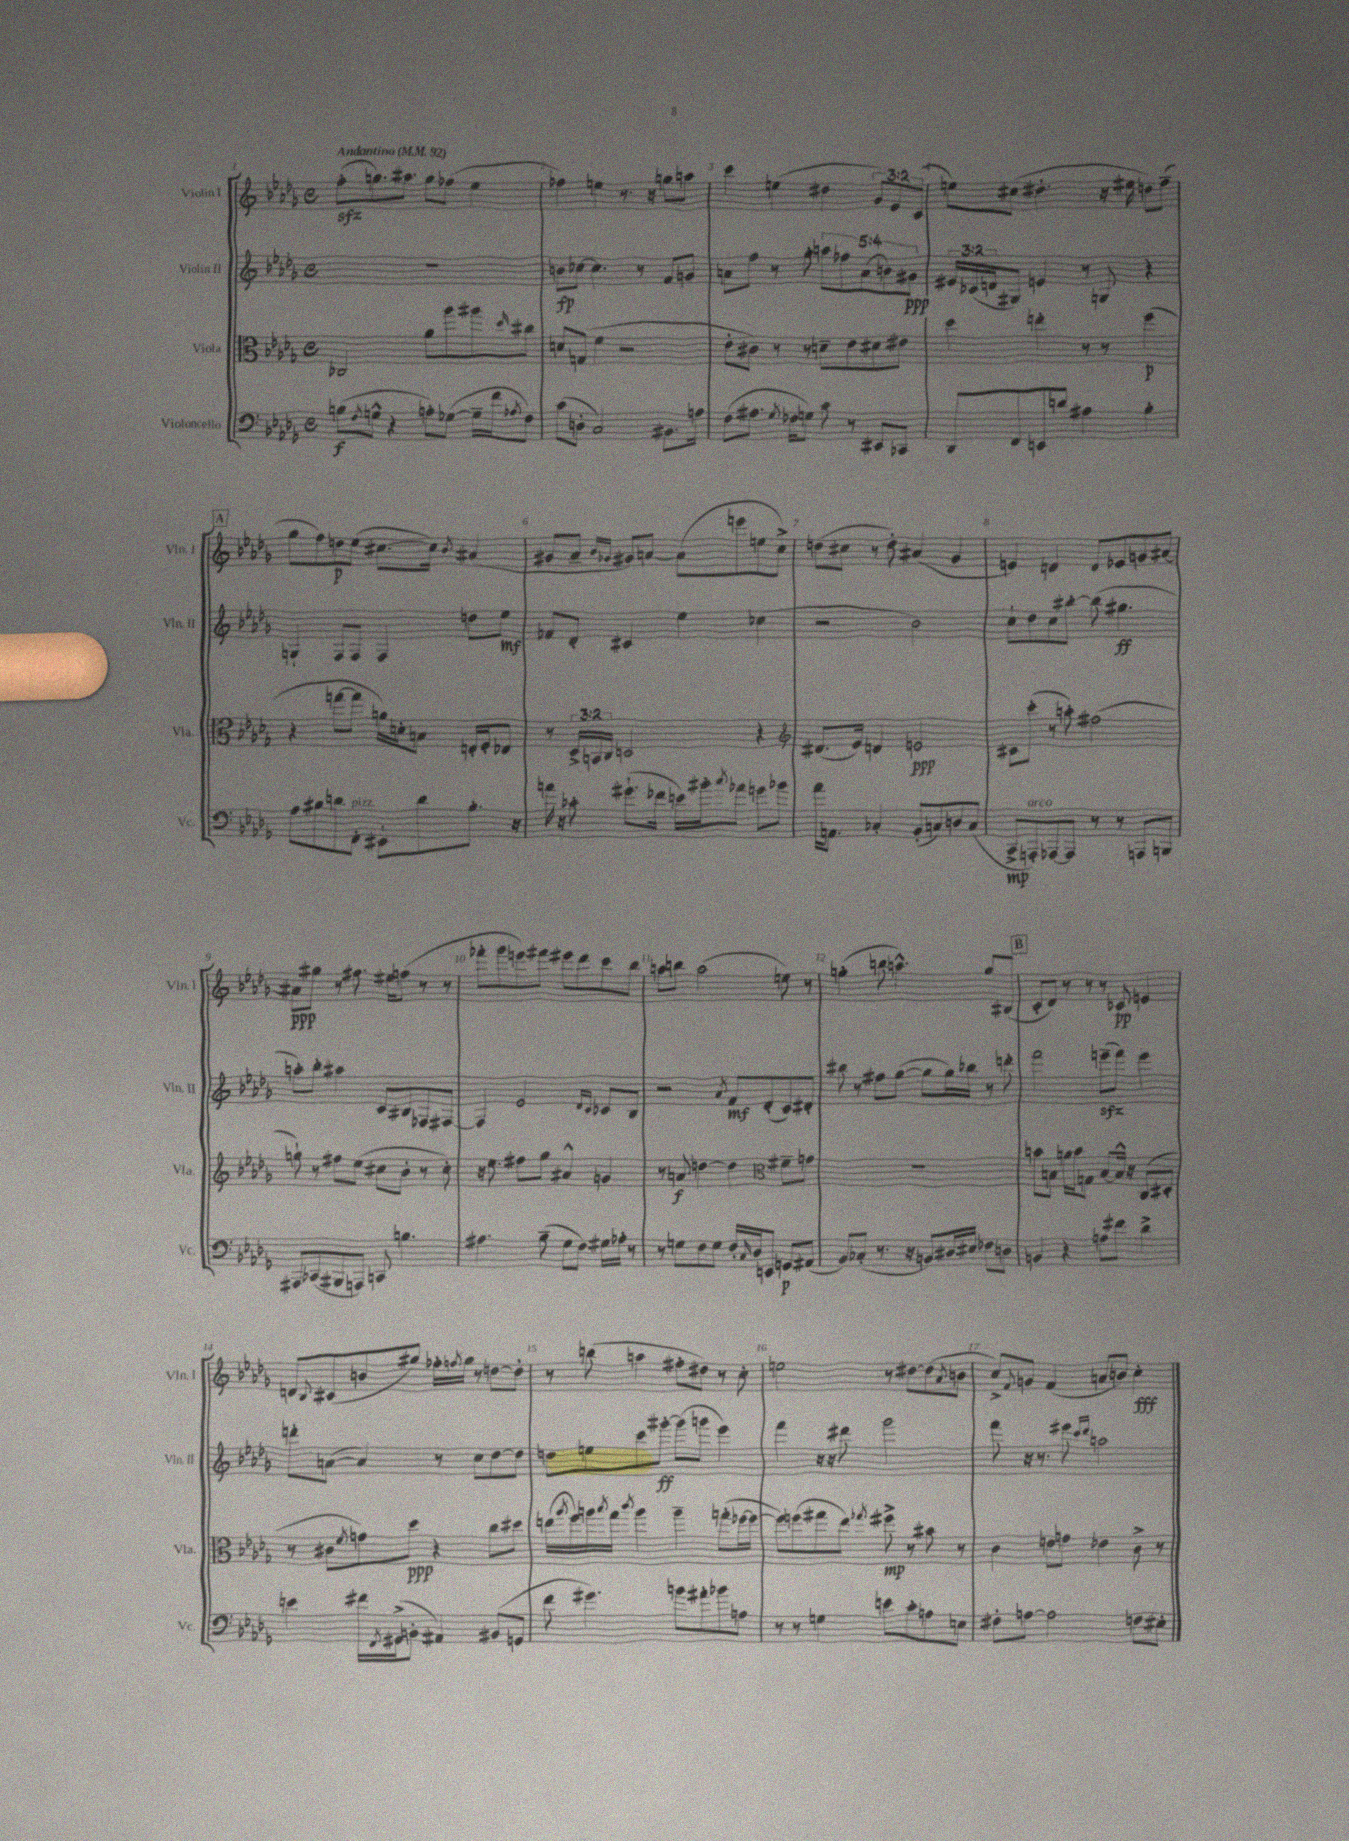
<<
\new StaffGroup <<
\new Staff = "s0" \with { instrumentName = "Violin I" shortInstrumentName = "Vln. I" } {
    \clef treble \key des \major \defaultTimeSignature \time 4/4 \override Staff.TupletNumber.text = #tuplet-number::calc-fraction-text \tempo "Andantino" 4 = 92
    f''8-.\sfz( g''8.) ais''8. g''8 fes''8( ees''4 |
    fes''4) e''4 r8. r16 g''8 a''8 |
    c'''4 e''4( dis''4 \tuplet 3/2 { ges'8) ees'8 c'8( } |
    e''8) cis''8( dis''4.-. r16 eis''16 d''8) f''8--( |
    \mark \markup { \box "A" } ges''8 f''8) d''8\p ees''8( cis''8.~ cis''16) \acciaccatura { bes'8 } ais'4( |
    gis'8 aes'8-- \grace { bes'16 ges'16 } gis'8) a'8~ a'8( e'''8 e''8 c''8->) |
    d''8( cis''8 r8 d''8-.) ais'4( ges'4 |
    e'4) d'4 d'8 ees'8 g'8 ais'8~ |
    ais'8\ppp gis''8 r8 fis''8. eis''16 f''8( r8 r8 |
    fes'''8-. ges'''8 e'''8) fis'''8 eis'''8 des'''8 c'''8 bes''8 |
    a''8 b''8 a''2( e''8) r8 |
    g''4-.( b''8 a''4.-^) g''8 bis8( |
    \mark \markup { \box "B" } c'8-. des'8) r8 r8 r8 ces'8\pp e'4 |
    d'8 \appoggiatura { bes8 } cis'8( b'8 gis''8) fes''16-. \acciaccatura { f''8 } gis''16 r8 d''8~ d''8-. |
    r8 b''8( a''4 fis''8-. dis''8) r8 c''8-. |
    e''2 r8 dis''8~ dis''8( \acciaccatura { aes'8 } b'8 |
    c''8->) \appoggiatura { f'8 } g'8 f'4( a'8 b'8) c''4-.\fff \bar "|." |
}
\new Staff = "s1" \with { instrumentName = "Violin II" shortInstrumentName = "Vln. II" } {
    \clef treble \key des \major \defaultTimeSignature \time 4/4 \override Staff.TupletNumber.text = #tuplet-number::calc-fraction-text
    R1 |
    b'8\fp ces''8~ ces''4. r8 f'8 g'8 |
    a'8 f''8 r8 ges''8-. \tuplet 5/4 { a''8 fes''8 a'8( b'8) gis'8\ppp } |
    \tuplet 3/2 { eis'16 ces'16( d'16 } gis8) e'4 r8 g8 r4 |
    \mark \markup { \box "A" } g4-! f8 f8 f4 d''8 ees''8\mf |
    fes'8 des'8-. cis'4 ees''4 ces''4( |
    r2 bes'2) |
    c''8-! des''8 c''8 bis''8~-. bis''8( gis''4.\ff |
    a''8-.) bes''8-. ais''4 c'8 bis8 fes8 fis8~ |
    fis4 ees'2 \grace { des'16 c'16 } ces'8 bes8 |
    r2 \acciaccatura { aes'8 } f'8\mf des'8-.( c'8) dis'8-. |
    bis''8 r8 fis''8 ges''8~( ges''8 ges''16) bes''16 r8 d'''8-. |
    \mark \markup { \box "B" } f'''2 e'''8--\sfz( f'''8) e'''4 |
    d'''8-. a'8~( a'4) r8 c''8 des''8~ des''8 |
    d''8 e''8 c'''8 gis'''8~-.\ff gis'''8( g'''8 ees'''4) |
    f'''4 r16 r16 dis'''8 ges'''2 |
    f'''8 r16 r8. eis'''8 \grace { c'''16 des'''16 } a''2 \bar "|." |
}
\new Staff = "s2" \with { instrumentName = "Viola" shortInstrumentName = "Vla." } {
    \clef alto \key des \major \defaultTimeSignature \time 4/4 \override Staff.TupletNumber.text = #tuplet-number::calc-fraction-text
    ces2 aes'8 aes''8 ais''8 \grace { des''16 } cis''8 |
    d'8 g8( f'4 r2 |
    ees'8-. cis'8) r8 r8 d'8-- ees'8 dis'8 eis'8 |
    des''4 e''4-. r8 r8 f''4\p( |
    \mark \markup { \box "A" } r4 g''8~ g''8 a'16) d'16-. b8 e16-. f16-. ees8 |
    r8 \tuplet 3/2 { des16-> b,16 c16 } d2 r4 |
    \clef treble dis'8.( ees'16) d'4 e'2\ppp |
    cis'8 c'''8-.( r8 a''8-.) fis''2( |
    g''8-!) r8 fis''8 ees''8( cis''8 bes'8-. r8 cis''8-.) |
    r16 ees''8. fis''8 ges''8 ais'4-^ g'4 |
    r8 a'8\f d''4~ d''4 \clef alto fis'8-- g'8 |
    R1 |
    \mark \markup { \box "B" } b'8 b8 a'16 b'16 g8 b8~ b16-^ r16 c8( dis8-. |
    r8 cis'8 \acciaccatura { f'8 } g'8) des''8\ppp r4 c''8 dis''8 |
    e''16( \acciaccatura { aes''8 } f''16) a''16 \acciaccatura { bes''8 } ges''16 \acciaccatura { c'''8 } a''4 a''4-- g''8-.( fes''16~ fes''16~ |
    fes''8) f''8( gis''8 ees''8) \acciaccatura { ges''8 } fis''8->\mp r8 bis'8 r8 |
    c'4 e'8 g'8 ees'4 c'8-> r8 \bar "|." |
}
\new Staff = "s3" \with { instrumentName = "Violoncello" shortInstrumentName = "Vc." } {
    \clef bass \key des \major \defaultTimeSignature \time 4/4
    b8\f( \acciaccatura { f8 } g8-^ r4 a8-.) ges8~( ges16-- f'16 \acciaccatura { aes8 } f8) |
    c'8( d8-. c2) bis,8. a16 |
    f8( ais8. \acciaccatura { ges8 } fes16 g8) c'8 r8 eis,8 ces,8 |
    des,8 f,8 e,8 d'8 ais4 bes4-. |
    \mark \markup { \box "A" } aes8 bis8 d'8 f,8-.^\markup { \italic "pizz." } eis,8-! d'8 bis8.-. r16 |
    a'16 r16 ces'8-. gis'8.-!( fes'16 e'16) bis'16-. \acciaccatura { c''8 } aes'8 g'8 bes'8 |
    aes'16 a,8. ces4-. bes,8-.( c8) d8 c8( |
    c,8->\mp a,,8-.^\markup { \italic "arco" }) aes,,8~ aes,,8 r8 r8 a,,8 b,,8 |
    ais,,8 ces,8( bis,,8 a,,8) c,8 b4. |
    ais4. bes8--( ges8 f8) gis16 aes16-. r8 |
    r8 g8 f8 g8 f16-. \grace { c16 } des16 e,8 g,8\p ais,8( |
    bes,8) ces8-.( r8. r16 b,8) dis16 eis16 fes8 d8 |
    \mark \markup { \box "B" } b,4 r4 a8 fis'8 des'4-> |
    e'4 fis'16 \acciaccatura { f,8 } gis,16->( b,8-. ais,4) bis,8( g,8 |
    f'8 gis'4.) b'8 ais'8-. bes'8 a8 |
    r8 r8 g4 e'8 c'8-. a8 e8 |
    fis8-. a8~ a2 f8 eis8-. \bar "|." |
}
>>
>>
\layout { \context { \Score \override BarNumber.break-visibility = ##(#f #t #t) barNumberVisibility = #all-bar-numbers-visible } }
